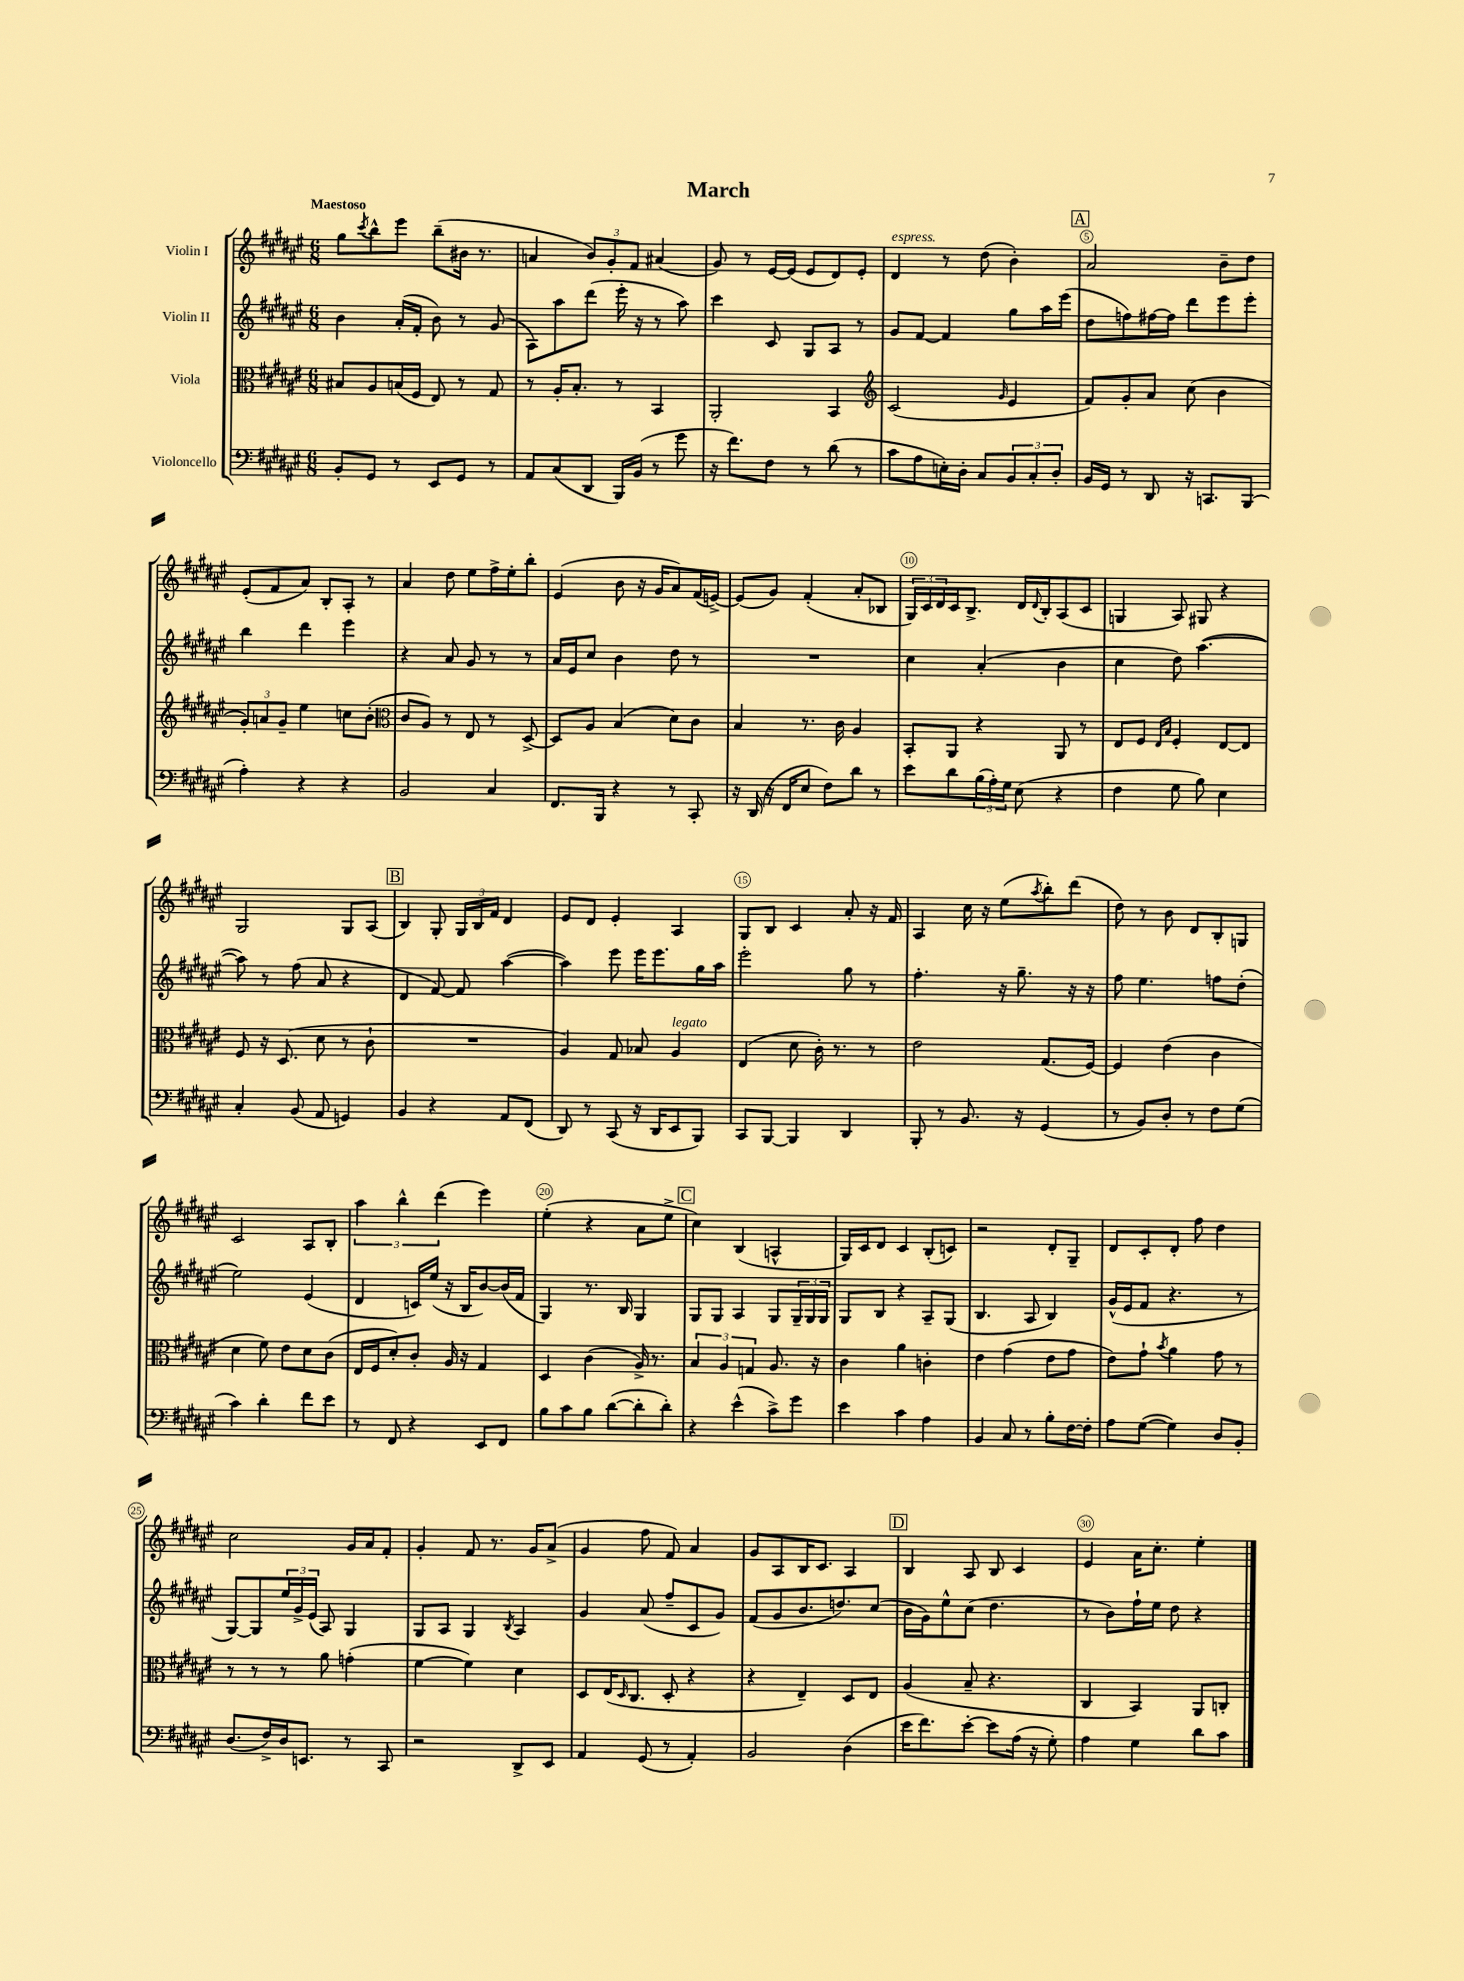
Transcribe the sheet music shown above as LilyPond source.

\header { title = "March" }
<<
\new StaffGroup <<
\new Staff = "s0" \with { instrumentName = "Violin I" } {
    \clef treble \key fis \major \numericTimeSignature \time 6/8 \tempo "Maestoso"
    gis''8 \acciaccatura { cis'''8 } b''8-^ eis'''8 b''8--( bis'16 r8. |
    a'4 \tuplet 3/2 { b'8) gis'8-. fis'8 } ais'4( |
    gis'8) r8 eis'16~ eis'16( eis'8 dis'8) eis'8-. |
    dis'4^\markup { \italic "espress." } r8 dis''8( b'4-.) |
    \mark \markup { \box "A" } ais'2 b'8-- dis''8 |
    eis'8-.( fis'8 ais'8) b8-. ais8-. r8 |
    ais'4 dis''8 eis''8 fis''16-> eis''16-. b''8-. |
    eis'4( b'8 r16 gis'16 ais'8) fis'16( e'16~->) |
    e'8( gis'8) fis'4-.( ais'8-. bes8 |
    \tuplet 3/2 { gis16) cis'16 dis'16 } cis'16 b8.-> dis'16 \appoggiatura { dis'8 } b16-. ais8( cis'8 |
    g4 ais8) gis8 r4 |
    gis2 gis8 ais8( |
    \mark \markup { \box "B" } b4) gis8-. \tuplet 3/2 { gis16 b16 fis'16 } dis'4 |
    eis'8 dis'8 eis'4-. ais4 |
    gis8 b8 cis'4 ais'8-. r16 fis'16 |
    ais4 cis''16 r16 eis''8( \acciaccatura { ais''8 } b''8-.) dis'''8( |
    dis''8) r8 b'8 dis'8 b8-. g8 |
    cis'2 ais8 b8-. |
    \tuplet 3/2 { ais''4 b''4-^ dis'''4( } eis'''4) |
    eis''4-.( r4 ais'8 eis''8-> |
    \mark \markup { \box "C" } cis''4) b4( a4-^ |
    gis16) cis'16 dis'8 cis'4 b8-.( c'8) |
    r2 dis'8-. gis8-- |
    dis'8 cis'8-. dis'8-. fis''8 dis''4 |
    cis''2 gis'16 ais'16 fis'8-. |
    gis'4-. fis'8 r8. gis'16 ais'8->( |
    gis'4 fis''8 fis'8) ais'4 |
    gis'8 ais8 b16 cis'8. ais4 |
    \mark \markup { \box "D" } b4 ais8 b8 cis'4 |
    eis'4 ais'16 cis''8.-. eis''4-. \bar "|." |
}
\new Staff = "s1" \with { instrumentName = "Violin II" } {
    \clef treble \key fis \major \numericTimeSignature \time 6/8
    b'4 ais'16-.( fis'16-. b'8) r8 gis'8( |
    ais8) ais''8 dis'''8( eis'''16-. r16 r8 ais''8) |
    cis'''4 cis'8 gis8 ais8 r8 |
    gis'8 fis'8~ fis'4 gis''8 ais''16 eis'''16( |
    \mark \markup { \box "A" } dis''8 f''8) fis''16~ fis''16 dis'''8 eis'''8 eis'''8-. |
    b''4 dis'''4 eis'''4 |
    r4 ais'8 gis'8 r8 r8 |
    ais'16 eis'16 cis''8 b'4 dis''8 r8 |
    R2. |
    cis''4 ais'4-.( b'4 |
    cis''4 dis''8) ais''4.~( |
    ais''8) r8 fis''8( ais'8 r4 |
    \mark \markup { \box "B" } dis'4 fis'8~) fis'8 ais''4~( |
    ais''4) eis'''8 eis'''16 eis'''8. gis''16 ais''16 |
    eis'''2-. gis''8 r8 |
    fis''4.-. r16 gis''8.-- r16 r16 |
    fis''8 eis''4. f''8 dis''8-.( |
    eis''2) eis'4( |
    dis'4 c'16) eis''16( r16 b16 b'8~) b'16( fis'16 |
    gis4) r8. b16 gis4 |
    \mark \markup { \box "C" } gis8 gis8 ais4 gis8 \tuplet 3/2 { gis16-- gis16 gis16 } |
    gis8 b8 r4 ais8-- gis8( |
    b4. ais8 b4) |
    gis'16-^( eis'16 fis'8 r4. r8 |
    gis8~) gis8 \tuplet 3/2 { eis''16 gis'16-> eis'16( } ais8) gis4 |
    gis8 ais8 gis4 \acciaccatura { b8 } ais4 |
    gis'4 ais'8( fis''8-- cis'8 gis'8) |
    fis'8( gis'8 b'8. d''8.) cis''8( |
    \mark \markup { \box "D" } b'16 gis'16) eis''8-^ cis''8( dis''4. |
    r8 b'8) fis''16-! eis''16 dis''8 r4 \bar "|." |
}
\new Staff = "s2" \with { instrumentName = "Viola" } {
    \clef alto \key fis \major \numericTimeSignature \time 6/8
    bis8 ais8 b16( fis16 eis8) r8 gis8 |
    r8 ais16-. b8.-. r8 b,4 |
    ais,2-. b,4 |
    \clef treble cis'2( \grace { gis'16 } eis'4 |
    \mark \markup { \box "A" } fis'8) gis'8-. ais'8 cis''8( b'4 |
    \tuplet 3/2 { gis'8-.) a'8 gis'8-- } eis''4 c''8 b'8-.( |
    \clef alto cis'8 ais8) r8 eis8 r8 dis8~-> |
    dis8 ais8 b4( dis'8) cis'8 |
    b4 r8. cis'16 ais4 |
    b,8-. ais,8 r4 ais,8 r8 |
    eis8 fis8 \grace { eis16 b16 } fis4-. eis8~ eis8 |
    fis8 r16 dis8.( dis'8 r8 cis'8-! |
    \mark \markup { \box "B" } R2. |
    ais4) gis8 bes8 ais4^\markup { \italic "legato" } |
    eis4( dis'8 cis'16-.) r8. r8 |
    eis'2 gis8.( fis16~) |
    fis4 eis'4( cis'4 |
    dis'4 fis'8) eis'8 dis'8 cis'8( |
    eis16 fis16 dis'8-.) cis'8-. ais16 r16 gis4 |
    dis4 cis'4( ais16->) r8. |
    \mark \markup { \box "C" } \tuplet 3/2 { b4 ais4 g4 } ais8. r16 |
    cis'4 ais'4 c'4-. |
    eis'4 gis'4( eis'8 gis'8 |
    eis'8) gis'8-! \acciaccatura { b'8 } ais'4 gis'8 r8 |
    r8 r8 r8 ais'8 g'4-.( |
    fis'4~ fis'4) dis'4 |
    dis8 eis16( \grace { dis16 } cis8. dis8-. r4 |
    r4 eis4--) dis8 eis8 |
    \mark \markup { \box "D" } ais4( b8-- r4. |
    cis4 b,4) ais,8 c8-. \bar "|." |
}
\new Staff = "s3" \with { instrumentName = "Violoncello" } {
    \clef bass \key fis \major \numericTimeSignature \time 6/8
    b,8-. gis,8 r8 eis,8 gis,8 r8 |
    ais,8 cis8( dis,8 b,,16) b,16( r8 gis'8 |
    r16 fis'8.) fis8 r8 dis'8( r8 |
    cis'8 ais8 e16-.) dis16-. cis8 \tuplet 3/2 { b,8 cis8-. dis8-. } |
    \mark \markup { \box "A" } b,16 gis,16 r8 dis,8 r16 c,8. b,,8( |
    ais4-.) r4 r4 |
    b,2 cis4 |
    fis,8. b,,16 r4 r8 cis,8-. |
    r16 dis,16( r16 fis,16 eis8 fis8) dis'8 r8 |
    eis'8 dis'8 \tuplet 3/2 { b16( ais16-.) gis16 } eis8( r4 |
    fis4 gis8 b8) eis4 |
    cis4-. b,8( ais,8 g,4) |
    \mark \markup { \box "B" } b,4 r4 ais,8 fis,8( |
    dis,8) r8 cis,8( r16 dis,16 eis,8 b,,8) |
    cis,8 b,,8~ b,,4 dis,4 |
    b,,8-. r8 b,8. r16 gis,4( |
    r8 b,8) dis8-. r8 fis8 gis8( |
    cis'4) dis'4-. fis'8 eis'8 |
    r8 fis,8 r4 eis,8 fis,8 |
    b8 cis'8 b8 dis'8~( dis'8-. dis'8-.) |
    \mark \markup { \box "C" } r4 eis'4-^( cis'8->) gis'8 |
    eis'4 cis'4 ais4 |
    b,4 cis8 r8 b8-. fis16~ fis16-. |
    ais8 gis8~( gis4) dis8 b,8-. |
    dis8.( fis16->) dis16 e,8. r8 cis,8 |
    r2 dis,8-> eis,8 |
    ais,4 gis,8( r8 ais,4-.) |
    b,2 dis4( |
    \mark \markup { \box "D" } eis'16 fis'8.) eis'8~-. eis'8 ais16( r16 gis8-.) |
    ais4 gis4 dis'8 cis'8 \bar "|." |
}
>>
>>
\layout { \context { \Score \override BarNumber.break-visibility = ##(#f #t #t) barNumberVisibility = #(every-nth-bar-number-visible 5) \override BarNumber.stencil = #(make-stencil-circler 0.1 0.3 ly:text-interface::print) } }
